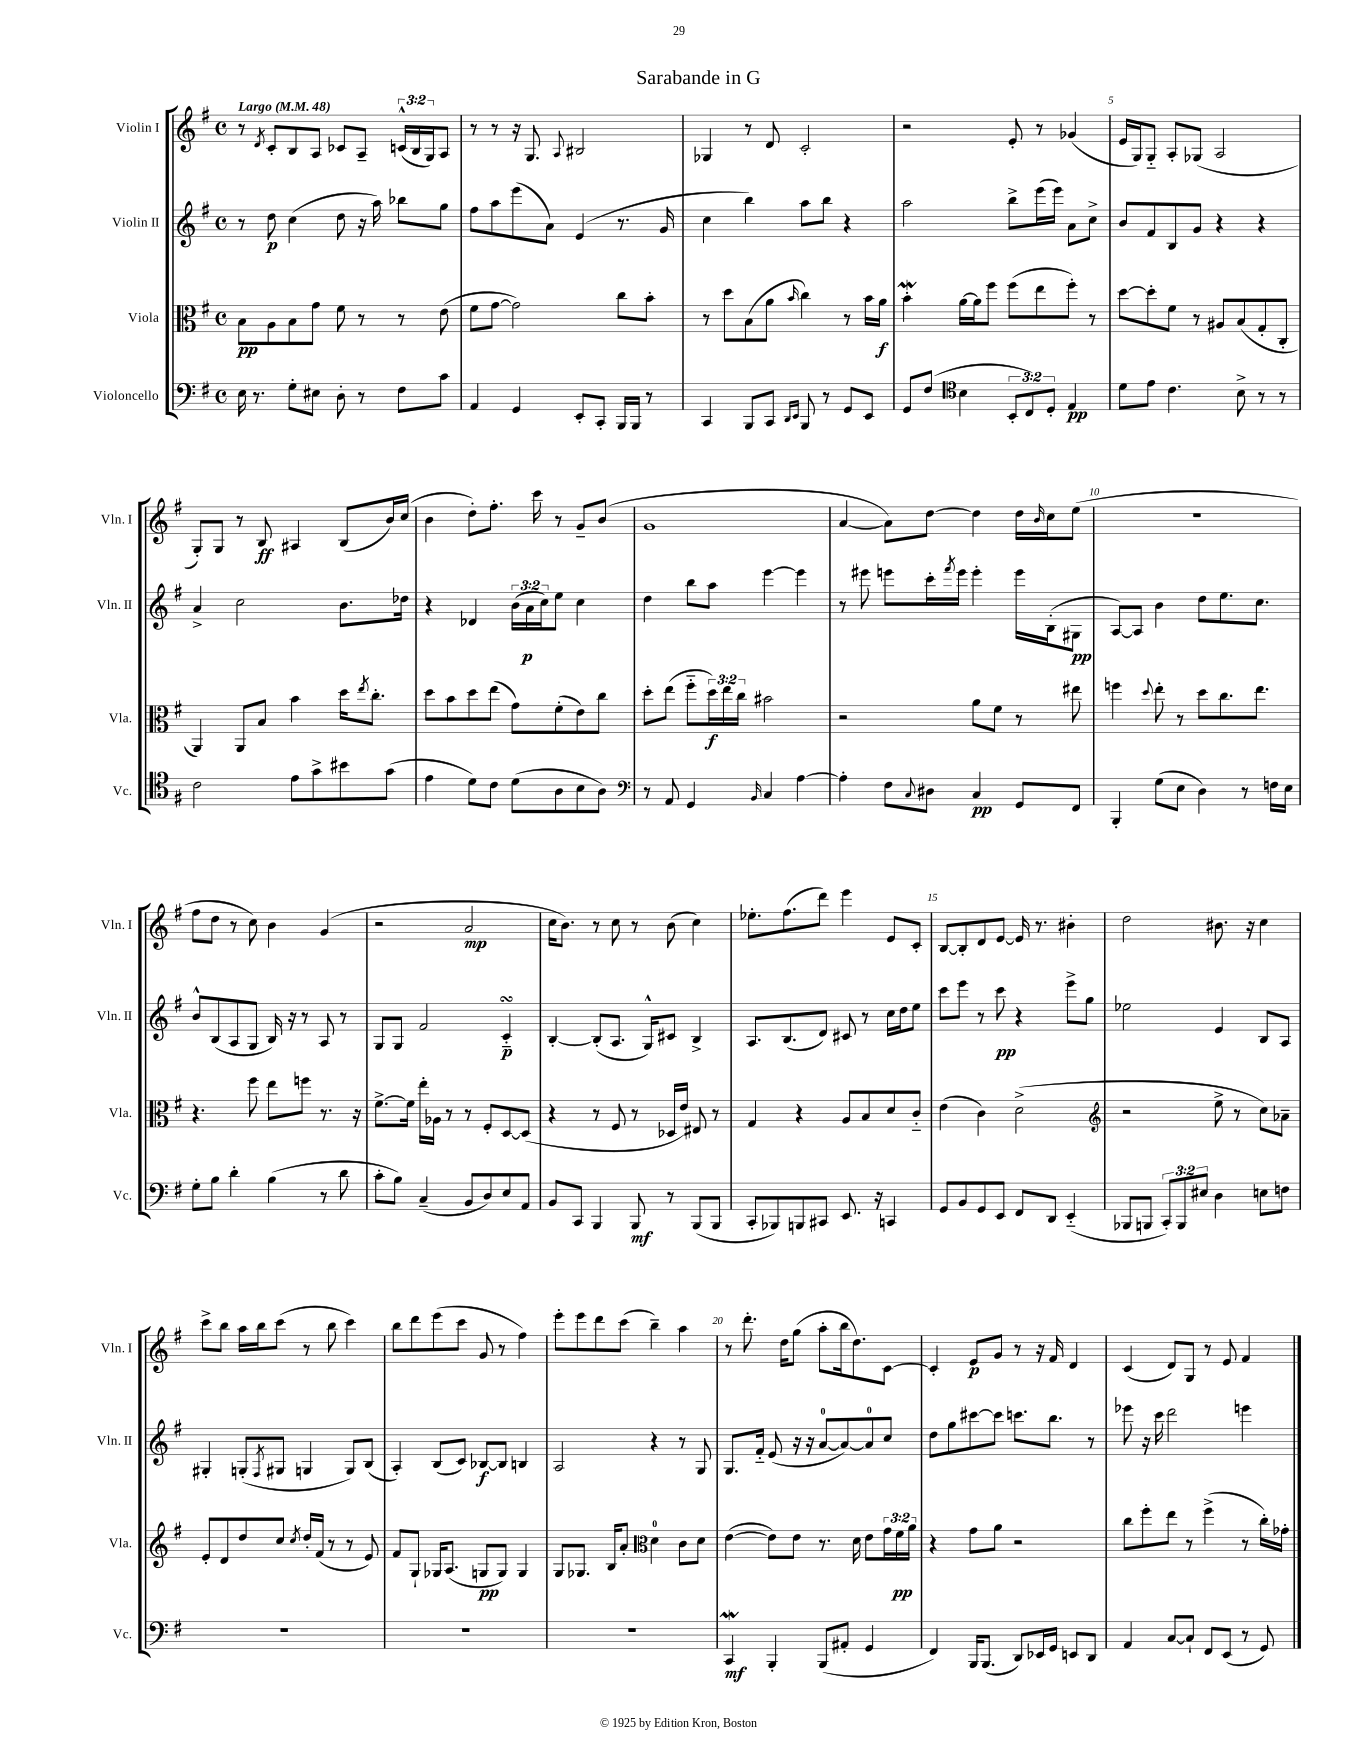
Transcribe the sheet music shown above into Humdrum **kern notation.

**kern	**dynam	**kern	**dynam	**kern	**dynam	**kern	**dynam
*part4	*part4	*part3	*part3	*part2	*part2	*part1	*part1
*staff4	*staff4	*staff3	*staff3	*staff2	*staff2	*staff1	*staff1
*I"Violoncello	*	*I"Viola	*	*I"Violin II	*	*I"Violin I	*
*I'Vc.	*	*I'Vla.	*	*I'Vln. II	*	*I'Vln. I	*
*clefF4	*	*clefC3	*	*clefG2	*	*clefG2	*
*k[f#]	*	*k[f#]	*	*k[f#]	*	*k[f#]	*
*M4/4	*	*M4/4	*	*M4/4	*	*M4/4	*
*met(c)	*	*met(c)	*	*met(c)	*	*met(c)	*
*MM48	*	*MM48	*	*MM48	*	*MM48	*
=1	=1	=1	=1	=1	=1	=1	=1
!	!	!	!	!	!	!LO:TX:a:B:t=Largo	!
16E\	.	8B\L	pp	8r	.	8r	.
8.r	.	.	.	.	.	.	.
.	.	.	.	.	.	8qd/	.
.	.	8A\	.	8dd\	p	8c'/L	.
8G'\L	.	8B\	.	(4cc\	.	8B/	.
8E#X\J	.	8g\J	.	.	.	8A/J	.
8D'\	.	8f#\	.	8dd\	.	8c-X/L	.
8r	.	8r	.	16r	.	8A~/J	.
.	.	.	.	16aa\)	.	.	.
8F#\L	.	8r	.	8bb-X\L	.	(24cn^^/LL	.
.	.	.	.	.	.	24B/	.
.	.	.	.	.	.	24G/J)	.
8c\J	.	(8e\	.	8gg\J	.	8A/J	.
=2	=2	=2	=2	=2	=2	=2	=2
4AA/	.	8f#\L	.	8ff#\L	.	8r	.
.	.	[8g\J	.	8aa\	.	8r	.
4GG/	.	2g\])	.	(8eee\	.	16r	.
.	.	.	.	.	.	8.G/	.
.	.	.	.	8a\J)	.	.	.
.	.	.	.	.	.	8qqA/	.
8EE'/L	.	.	.	(4e/	.	2B#X/	.
8CC'/J	.	.	.	.	.	.	.
16BBB/LL	.	8cc\L	.	8.r	.	.	.
16BBB/JJ	.	.	.	.	.	.	.
8r	.	8b'\J	.	.	.	.	.
.	.	.	.	16g/	.	.	.
=3	=3	=3	=3	=3	=3	=3	=3
4CC/	.	8r	.	4cc\	.	4G-X/	.
.	.	8dd\L	.	.	.	.	.
8BBB/L	.	(8B\	.	4bb\)	.	8r	.
8CC/J	.	8a\J	.	.	.	8d/	.
16qqDD/LL	.	.	.	.	.	.	.
16qqEE/JJ	.	16qqb/	.	.	.	.	.
8BBB/	.	4cc\)	.	8aa\L	.	2c'/	.
8r	.	.	.	8bb\J	.	.	.
8GG/L	.	8r	.	4r	.	.	.
8EE/J	.	16b\LL	.	.	.	.	.
.	.	16a\JJ	f	.	.	.	.
=4	=4	=4	=4	=4	=4	=4	=4
8GG/L	.	4bW'\	.	2aa\	.	2r	.
(8F#/J	.	.	.	.	.	.	.
*clefC4	*	*	*	*	*	*	*
4B\	.	[16a\LL	.	.	.	.	.
.	.	16a\J]	.	.	.	.	.
.	.	8ff#\J	.	.	.	.	.
12BB'/L	.	(8ff#\L	.	8bb^\L	.	8e'/	.
12C/)	.	.	.	.	.	.	.
.	.	8ee\	.	(16eee\L	.	8r	.
12D'/J	.	.	.	.	.	.	.
.	.	.	.	16eee\JJ)	.	.	.
4E/	pp	8ff#'\J)	.	8a\L	.	(4g-X/	.
.	.	8r	.	8cc^\J	.	.	.
=5	=5	=5	=5	=5	=5	=5	=5
8d\L	.	[8dd\L	.	8b/L	.	16e/LL	.
.	.	.	.	.	.	16G/J)	.
8e\J	.	8dd'\]	.	8f#/	.	8G/J	.
4.c\	.	8f#\J	.	8B/	.	8A'/L	.
.	.	8r	.	8g/J	.	(8G-X/J	.
.	.	8A#X/L	.	4r	.	2A/	.
8B^\	.	(8B/	.	.	.	.	.
8r	.	8G'/	.	4r	.	.	.
8r	.	8C'/J	.	.	.	.	.
!!LO:LB:g=z
=6	=6	=6	=6	=6	=6	=6	=6
2c\	.	4AA/)	.	4a^/	.	8G'/L)	.
.	.	.	.	.	.	8G/J	.
.	.	8AA/L	.	2cc\	.	8r	.
.	.	8B/J	.	.	.	8B/	ff
8e\L	.	4b\	.	.	.	4A#X/	.
8g^\	.	.	.	.	.	.	.
8b#X\	.	16dd\KL	.	8.b\L	.	(8B/L	.
.	.	8qee/	.	.	.	.	.
.	.	8.cc'\J	.	.	.	.	.
(8g\J	.	.	.	.	.	16b/L)	.
.	.	.	.	16dd-X\Jk	.	(16cc/JJ	.
=7	=7	=7	=7	=7	=7	=7	=7
4e\	.	8dd\L	.	4r	.	4b\	.
.	.	8b\	.	.	.	.	.
8d\L)	.	8dd\	.	4d-X/	.	8dd'\L)	.
8c\J	.	(8ee\J	.	.	.	8.ff#'\J	.
(8d\L	.	8g\L)	.	(24b\LL	.	.	.
.	.	.	.	24a\	p	.	.
.	.	.	.	.	.	16ccc\	.
.	.	.	.	24cc\J)	.	.	.
8A\	.	(8f#'\	.	8ee\J	.	8r	.
8B\	.	8e\)	.	4cc\	.	8g~/L	.
8A\J)	.	8cc\J	.	.	.	(8b/J	.
=8	=8	=8	=8	=8	=8	=8	=8
*clefF4	*	*	*	*	*	*	*
8r	.	8dd'\L	.	4dd\	.	1g	.
8AA/	.	(8ee\J	.	.	.	.	.
4GG/	.	8ff#\L	.	8bb\L	.	.	.
.	.	24dd\L)	f	8aa\J	.	.	.
.	.	24ee\	.	.	.	.	.
.	.	24cc\JJ	.	.	.	.	.
16qqBB/	.	.	.	.	.	.	.
4C/	.	2b#X\	.	[4eee\	.	.	.
[4A\	.	.	.	4eee\]	.	.	.
=9	=9	=9	=9	=9	=9	=9	=9
4A'\]	.	2r	.	8r	.	[4a/	.
.	.	.	.	8eee#X\	.	.	.
8F#\L	.	.	.	8eeen\L	.	8a\L])	.
8qqC/	.	.	.	.	.	.	.
8D#X\J	.	.	.	16ccc'\L	.	[8dd\J	.
.	.	.	.	8qfff#/	.	.	.
.	.	.	.	16eee\JJ	.	.	.
4C/	pp	8a\L	.	4eee'\	.	4dd\]	.
.	.	8f#\J	.	.	.	.	.
8GG/L	.	8r	.	16eee\LL	.	16dd\LL	.
.	.	.	.	.	.	16qqb/	.
.	.	.	.	(16B'\J	.	16cc\J	.
8FF#/J	.	8ee#X\	.	8G#X\J	pp	(8ee\J	.
=10	=10	=10	=10	=10	=10	=10	=10
4BBB'/	.	4ffn\	.	[8A/L)	.	1r	.
.	.	.	.	8A/J]	.	.	.
.	.	8qqdd/	.	.	.	.	.
(8G\L	.	8ee'\	.	4b\	.	.	.
8E\J	.	8r	.	.	.	.	.
4D\)	.	8dd\L	.	8dd\L	.	.	.
.	.	8.cc\	.	8.ee\	.	.	.
8r	.	.	.	.	.	.	.
.	.	8.ee\J	.	8.cc\J	.	.	.
16Fn\LL	.	.	.	.	.	.	.
16E\JJ	.	.	.	.	.	.	.
!!LO:LB:g=z
=11	=11	=11	=11	=11	=11	=11	=11
8G'\L	.	4.r	.	8b^^/L	.	8ff#\L	.
8B\J	.	.	.	(8B/	.	8dd\J	.
4d'\	.	.	.	8A/	.	8r	.
.	.	8ff#\	.	8G/J	.	8cc\)	.
(4B\	.	8ee\L	.	16B/)	.	4b\	.
.	.	.	.	16r	.	.	.
.	.	8ffn\J	.	8r	.	.	.
8r	.	8.r	.	8A/	.	(4g/	.
8d\	.	.	.	8r	.	.	.
.	.	16r	.	.	.	.	.
=12	=12	=12	=12	=12	=12	=12	=12
8c'\L	.	[8.f#^\L	.	8G/L	.	2r	.
8B\J)	.	.	.	8G/J	.	.	.
.	.	16f#\Jk]	.	.	.	.	.
(4C~/	.	16ee'\LL	.	2f#/	.	.	.
.	.	16A-X\JJ	.	.	.	.	.
.	.	8r	.	.	.	.	.
8BB/L	.	8r	.	.	.	2a/	mp
8D/)	.	8F#'/L	.	.	.	.	.
8E/	.	[8D/	.	4csSSs/	p	.	.
8AA/J	.	(8D/J]	.	.	.	.	.
=13	=13	=13	=13	=13	=13	=13	=13
8BB/L	.	4r	.	[4B'/	.	16cc\KL	.
.	.	.	.	.	.	8.b\J)	.
8CC/J	.	.	.	.	.	.	.
4BBB/	.	8r	.	(8B'/L]	.	8r	.
.	.	8F#/	.	8.A/J	.	8cc\	.
8BBB/	mf	8r	.	.	.	8r	.
.	.	.	.	16G^^/KL)	.	.	.
8r	.	16D-X/LL	.	8c#X/J	.	(8b\	.
.	.	16e/JJ)	.	.	.	.	.
(8BBB/L	.	8E#X/	.	4B^/	.	4cc\)	.
8BBB/J	.	8r	.	.	.	.	.
=14	=14	=14	=14	=14	=14	=14	=14
8CC'/L	.	4G/	.	8.A/L	.	8.ee-X'\L	.
8BBB-X/)	.	.	.	.	.	.	.
.	.	.	.	(8.B/	.	(8.ff#\	.
8BBBn/	.	4r	.	.	.	.	.
8CC#X/J	.	.	.	8d/J)	.	8ddd\J)	.
8.EE/	.	8A/L	.	8c#X/	.	4eee\	.
.	.	8B/	.	8r	.	.	.
16r	.	.	.	.	.	.	.
4CCn/	.	8d/	.	16cc\LL	.	8e/L	.
.	.	.	.	16dd\J	.	.	.
.	.	8c/J	.	8ee\J	.	8c'/J	.
=15	=15	=15	=15	=15	=15	=15	=15
8GG/L	.	(4e\	.	8ccc\L	.	[8B/L	.
8BB/	.	.	.	8eee\J	.	8B'/]	.
8GG/	.	4c\)	.	8r	.	8d/	.
8EE/J	.	.	.	8ccc\	pp	[8e/J	.
8FF#/L	.	(2d^\	.	4r	.	16e/]	.
.	.	.	.	.	.	8.r	.
8DD/J	.	.	.	.	.	.	.
(4EE/	.	.	.	8eee^\L	.	4b#X'\	.
.	.	.	.	8gg\J	.	.	.
=16	=16	=16	=16	=16	=16	=16	=16
*	*	*clefG2	*	*	*	*	*
8BBB-X/L	.	2r	.	2ee-X\	.	2dd\	.
8BBBn/J	.	.	.	.	.	.	.
12CC'/L)	.	.	.	.	.	.	.
12BBB/	.	.	.	.	.	.	.
12E#X/J	.	.	.	.	.	.	.
4D\	.	8ee^\	.	4e/	.	8.b#X\	.
.	.	8r	.	.	.	.	.
.	.	.	.	.	.	16r	.
8En\L	.	8cc\L)	.	8B/L	.	4cc\	.
8Fn\J	.	8a-X~\J	.	8A/J	.	.	.
!!LO:LB:g=z
=17	=17	=17	=17	=17	=17	=17	=17
1r	.	8e'/L	.	4G#X'/	.	8ccc^\L	.
.	.	8d/	.	.	.	8bb\J	.
.	.	8dd/	.	(8Gn'/L	.	16aa\LL	.
.	.	.	.	.	.	16bb\J	.
.	.	.	.	8qF#/	.	.	.
.	.	8cc/J	.	8G#X/J	.	(8ccc\J	.
.	.	8qcc/	.	.	.	.	.
.	.	16dd'/LL	.	4Gn/	.	8r	.
.	.	(16f#/JJ	.	.	.	.	.
.	.	8r	.	.	.	8bb\	.
.	.	8r	.	8G/L)	.	4ccc\)	.
.	.	8e/)	.	(8B/J	.	.	.
=18	=18	=18	=18	=18	=18	=18	=18
1r	.	8f#/L	.	4A'/)	.	8bb\L	.
.	.	8G`/J	.	.	.	8ddd\	.
.	.	16G-X/KL	.	(8B/L	.	(8eee\	.
.	.	(8.A/J	.	.	.	.	.
.	.	.	.	8c/J)	.	8ccc\J	.
.	.	8Gn/L	pp	[8B-X/L	f	8g/	.
.	.	8G/J)	.	8B-/J]	.	8r	.
.	.	4G/	.	4Bn/	.	4ff#\)	.
=19	=19	=19	=19	=19	=19	=19	=19
1r	.	8G/L	.	2A/	.	8eee'\L	.
.	.	8.G-X/J	.	.	.	8eee\	.
.	.	.	.	.	.	8ddd\	.
.	.	16B/KL	.	.	.	.	.
.	.	8a'/J	.	.	.	(8ccc\J	.
*	*	*clefC3	*	*	*	*	*
.	.	4d\	.	4r	.	4bb~\)	.
.	.	8c\L	.	8r	.	4aa\	.
.	.	8d\J	.	8G/	.	.	.
=20	=20	=20	=20	=20	=20	=20	=20
4CCw/	mf	([4e\	.	8.G/L	.	8r	.
.	.	.	.	.	.	8.ddd'\	.
.	.	.	.	16f#/Jk	.	.	.
4BBB'/	.	8e\L])	.	(8e/	.	.	.
.	.	.	.	.	.	16dd\KL	.
.	.	8e\J	.	16r	.	(8gg\J	.
.	.	.	.	16r	.	.	.
(8BBB/L	.	8.r	.	[8a/L	.	8aa'\L	.
8AA#X'/J	.	.	.	8a/_)	.	16bb\k	.
.	.	16d\	.	.	.	8.dd\)	.
4GG/	.	8e\L	.	8a/]	.	.	.
.	.	24g\L	.	8cc/J	.	[8c\J	.
.	.	24f#\	pp	.	.	.	.
.	.	24a\JJ	.	.	.	.	.
=21	=21	=21	=21	=21	=21	=21	=21
4FF#/)	.	4r	.	8dd\L	.	4c'/]	.
.	.	.	.	8gg\	.	.	.
16BBB/KL	.	8g\L	.	[8ccc#X\	.	8e/L	p
(8.BBB/J	.	.	.	.	.	.	.
.	.	8a\J	.	8ccc#\J]	.	8g/J	.
8DD/L)	.	2r	.	8.cccn\L	.	8r	.
16EE-X/L	.	.	.	.	.	16r	.
16GG/JJ	.	.	.	8.bb\J	.	16f#/	.
8EEn/L	.	.	.	.	.	4d/	.
8DD/J	.	.	.	8r	.	.	.
=22	=22	=22	=22	=22	=22	=22	=22
4AA/	.	8cc\L	.	8eee-X\	.	(4c/	.
.	.	8ff#'\	.	16r	.	.	.
.	.	.	.	16ccc\	.	.	.
[8C/L	.	8ee\J	.	2ddd\	.	8d/L)	.
8C`/J]	.	8r	.	.	.	8G/J	.
8FF#/L	.	(4ff#^\	.	.	.	8r	.
(8EE/J	.	.	.	.	.	8e/	.
8r	.	8r	.	4eeen\	.	4f#/	.
8GG/)	.	16cc'\LL)	.	.	.	.	.
.	.	16g-X'\JJ	.	.	.	.	.
==	==	==	==	==	==	==	==
*-	*-	*-	*-	*-	*-	*-	*-
